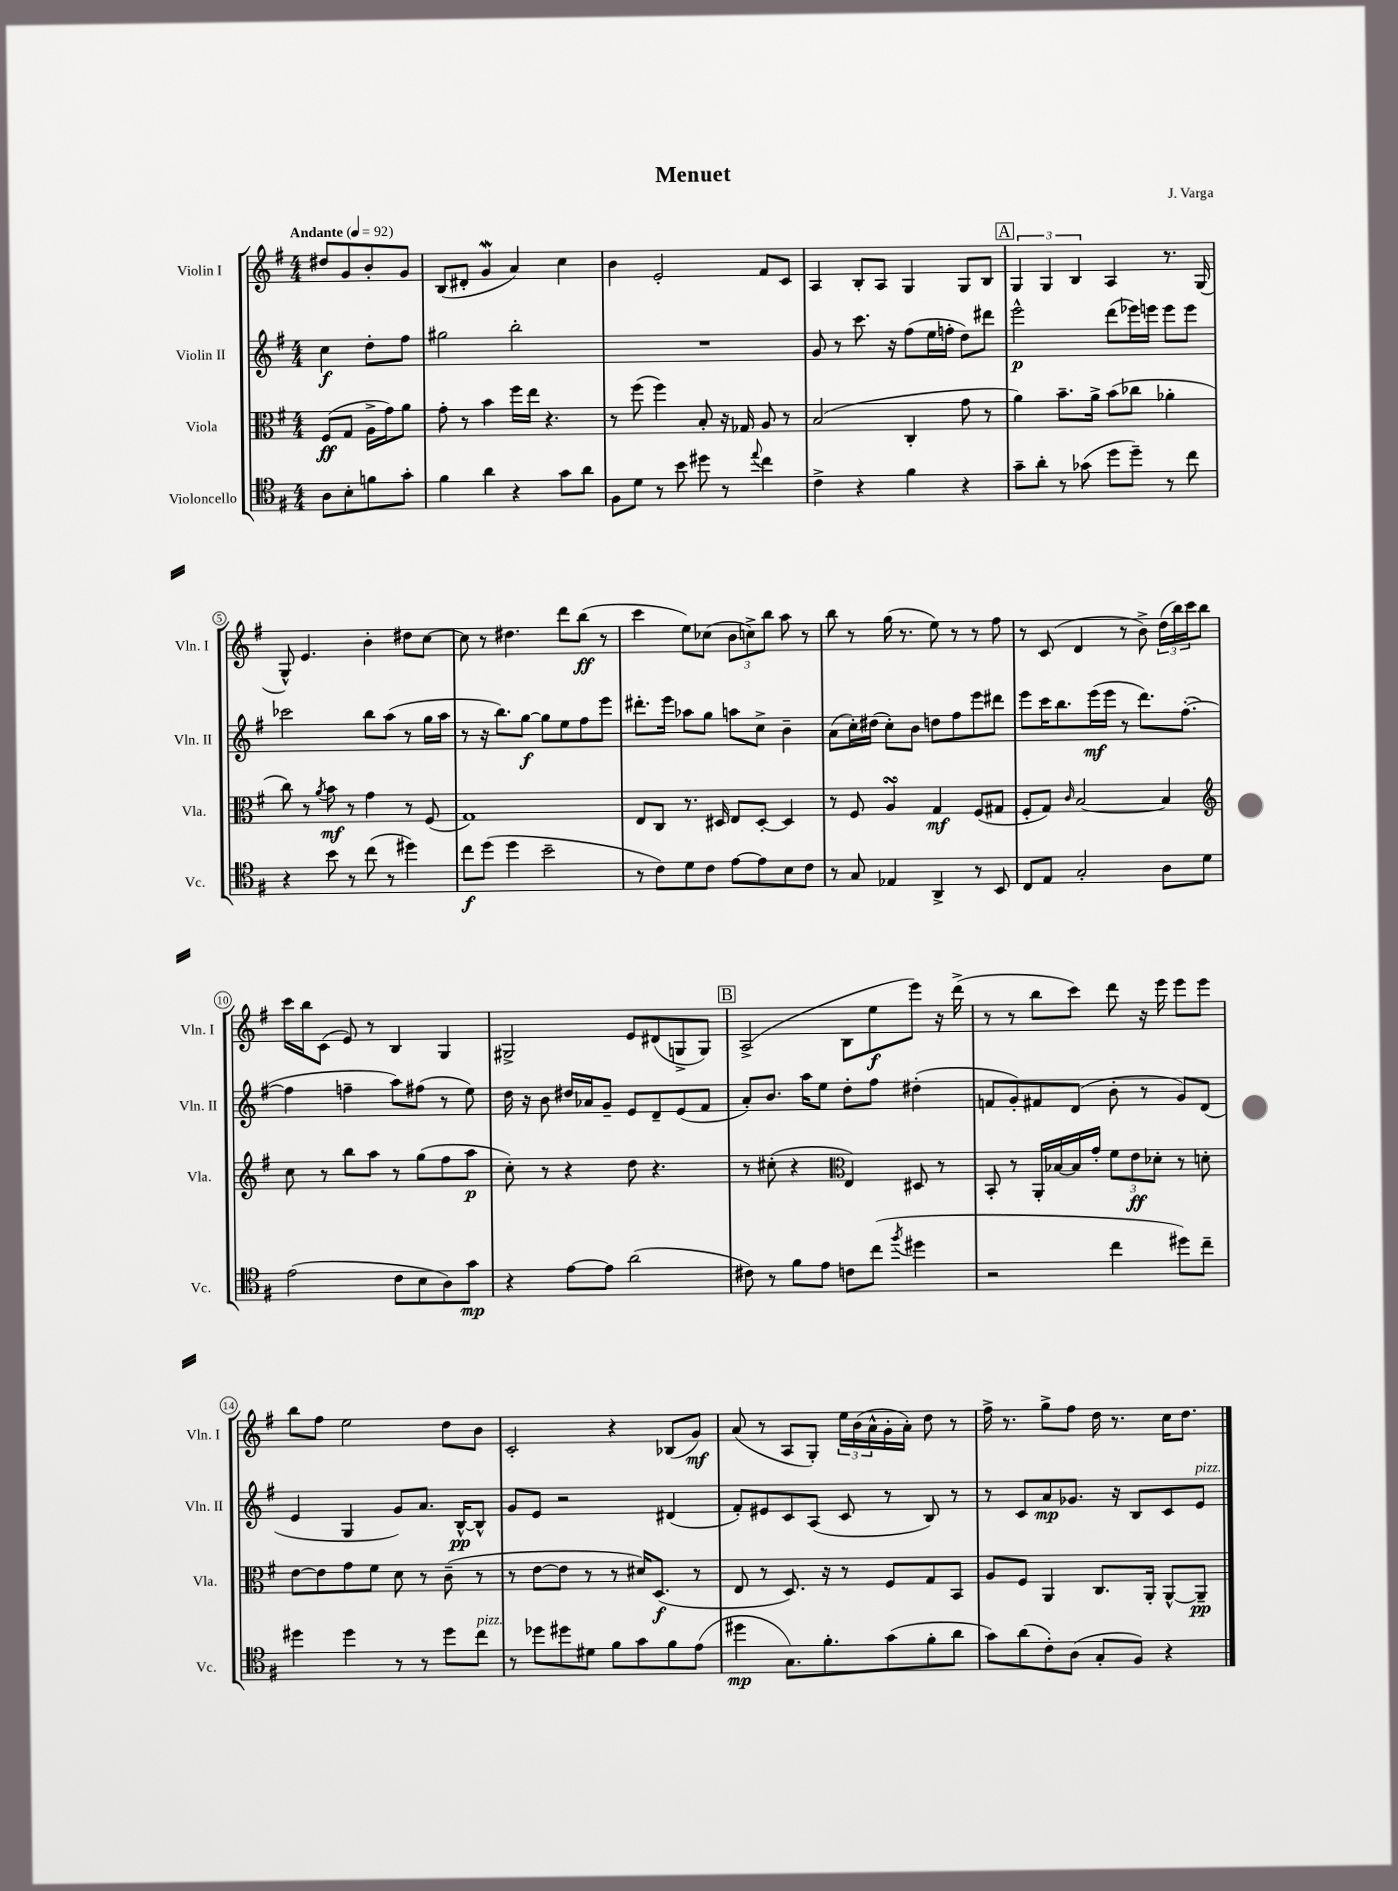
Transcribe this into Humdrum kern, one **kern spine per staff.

**kern	**kern	**kern	**kern
*staff4	*staff3	*staff2	*staff1
*clefC4	*clefC3	*clefG2	*clefG2
*k[f#]	*k[f#]	*k[f#]	*k[f#]
*M4/4	*M4/4	*M4/4	*M4/4
*MM92	*MM92	*MM92	*MM92
8A	(8F#	4cc	8dd#
8B'	8G	.	8g
8f	16A^	8dd'	8b'
.	16g)	.	.
8g'	8a	8ff#	8g
=	=	=	=
4f#	8g'	2gg#	(8B
.	8r	.	8d#'
4a	4b	.	4g
4r	16ff#	2bb'	4a)
.	16ee	.	.
.	4.r	.	.
8g	.	.	4cc
8a	.	.	.
=	=	=	=
8F#	8r	1r	4b
8d	(8ff#	.	.
8r	4ff#)	.	2e'
8b	.	.	.
8dd#	8B'	.	.
8r	16r	.	.
.	16G-	.	.
8qqee	.	.	.
4cc	8A	.	8f#
.	8r	.	8c
=	=	=	=
4c^	(2B	8g	4A
.	.	8r	.
4r	.	8.ccc	8B'
.	.	.	8A
.	.	16r	.
4f#	4C'	(8ff#	4G
.	.	16ee	.
.	.	16ff'	.
4r	8g	8dd)	8G
.	8r	8ddd#	8B
=	=	=	=
8g~	4a)	2eee^^	6G
8a'	.	.	.
.	.	.	6G
8r	8.b~	.	.
.	.	.	6B
(8g-	.	.	.
.	16a^	.	.
8dd	(8b	(8ddd	4A
8dd~)	8cc-	16eee-)	.
.	.	16eee	.
8r	4a-'	8eee	8.r
8cc	.	8eee	.
.	.	.	(16G
=	=	=	=
4r	8cc)	2ccc-	8G^^)
.	8r	.	4.e
.	8qa	.	.
8b	8b	.	.
8r	8r	.	.
(8cc	4g	8bb	4b'
8r	.	(8aa	.
4dd#)	8r	8r	8dd#
.	(8F#	16gg	[8cc
.	.	16aa	.
=	=	=	=
8cc	1G)	8r	8cc]
(8dd	.	16r	8r
.	.	8.bb)	.
4dd	.	.	4.dd#
.	.	[8gg	.
2b~	.	8gg]	.
.	.	8ee	8ddd
.	.	8ff#	(8bb
.	.	8eee	8r
=	=	=	=
8r	8E	8.ddd#'	4ccc
8c)	8C	.	.
.	.	16eee	.
8d	8.r	8aa-	8ee)
8c	.	8gg	(8cc-
.	16D#	.	.
[8e	8E	8aa	12b
.	.	.	12cc^)
8e]	[8D#'	8cc^	.
.	.	.	12bb
8B	4D#]	4b~	8aa
8c	.	.	8r
=	=	=	=
8r	8r	(8a	8bb
8G	8F#	16cc')	8r
.	.	(16dd#	.
4E-	4A	8cc')	(16gg
.	.	.	8.r
.	.	8b	.
4AA^	4G	8dd	8ee)
.	.	8ff#	8r
8r	(8F#	8eee	8r
8BB	8G#	8ddd#	8ff#
=	=	=	=
8C	8F#'	8eee	8r
8E	8G)	16ccc	(8c
.	.	8.bb	.
.	16qqc	.	.
2G'	[2B	.	4d
.	.	(16eee	.
.	.	16eee	.
.	.	8r	8r
.	.	8.ddd)	8b^)
8A	4B]	.	(24dd
.	.	.	24bb)
.	.	([8.ff#'	.
.	.	.	24ccc
8d	.	.	8bb
=	=	=	=
*	*clefG2	*	*
(2e	8cc	4ff#]	16ccc
.	.	.	16bb
.	8r	.	(8c
.	8bb	4ff~	8e)
.	8aa	.	8r
8c	8r	8aa)	4B
8B	(8gg	(8ff#	.
8A)	8ff#	8r	4G
8g	8aa	8ee)	.
=	=	=	=
4r	8cc')	16dd	2G#^
.	.	16r	.
.	8r	8b	.
[8e	4r	16dd#	.
.	.	16a-	.
8e]	.	8g~	.
(2a	8dd	8e	8e
.	4.r	8d~	(8d#
.	.	(8e	8G^
.	.	8f#	8G)
=	=	=	=
8c#)	8r	8a')	(2A^
8r	(8cc#'	8.b	.
8f#	4r	.	.
.	.	16aa	.
8e	.	8ee	.
*	*clefC3	*	*
8c	4E)	8dd'	8B
(8cc	.	8ff#	8ee
8qff#	.	.	.
4dd#	8D#	(4dd#'	8eee)
.	8r	.	16r
.	.	.	(16ddd^
=	=	=	=
2r	8BB'	8f	8r
.	8r	8g')	8r
.	16AA'	8f#	8bb
.	[16B-	.	.
.	16B-]	(8d	8ccc)
.	16g'	.	.
4cc	12f#	8b'	8ddd
.	12e	.	.
.	.	8r	16r
.	12d-'	.	.
.	.	.	16eee
8dd#)	8r	8g)	8eee
8cc~	8d'	(8d	8eee
=	=	=	=
4dd#	[8e	4e	8bb
.	8e]	.	8ff#
4dd#	8g	4G	2ee
.	8f#	.	.
8r	8d	8g)	.
8r	8r	8.a	.
8dd#	(8c~	.	8dd
.	.	[16B^^	.
8cc	8r	8B^^]	8b
=	=	=	=
8r	8r	8g	2c'
8dd-	[8e	8e	.
8dd#	8e]	2r	.
8d#	8r	.	.
8f#	8r	.	4r
8g	16d#)	.	.
.	(8.D	.	.
8f#	.	(4d#	(8B-
(8e	8r	.	8g)
=	=	=	=
4dd#	8E	8f#')	(8a
.	8r	8e#	8r
8.G)	8.D)	8c	8A
.	.	(8A	8G')
8.f#'	16r	.	.
.	8r	8c	24ee
.	.	.	(24b
.	.	.	24a^^
(8g	8F#	8r	16g'
.	.	.	16a')
8f#'	8G	8B)	8dd
8a	8BB	8r	8r
=	=	=	=
8g)	8A	8r	16ff#^
.	.	.	8.r
(8a	8F#	8c	.
8c')	4AA	8a	8gg^
(8A	.	8.g-	8ff#
8G'	8.C	.	16dd
.	.	16r	8.r
8F#)	.	8B	.
.	16AA'	.	.
4r	[8AA^^	8c	16cc
.	.	.	8.dd
.	8AA~]	8e	.
==	==	==	==
*-	*-	*-	*-
